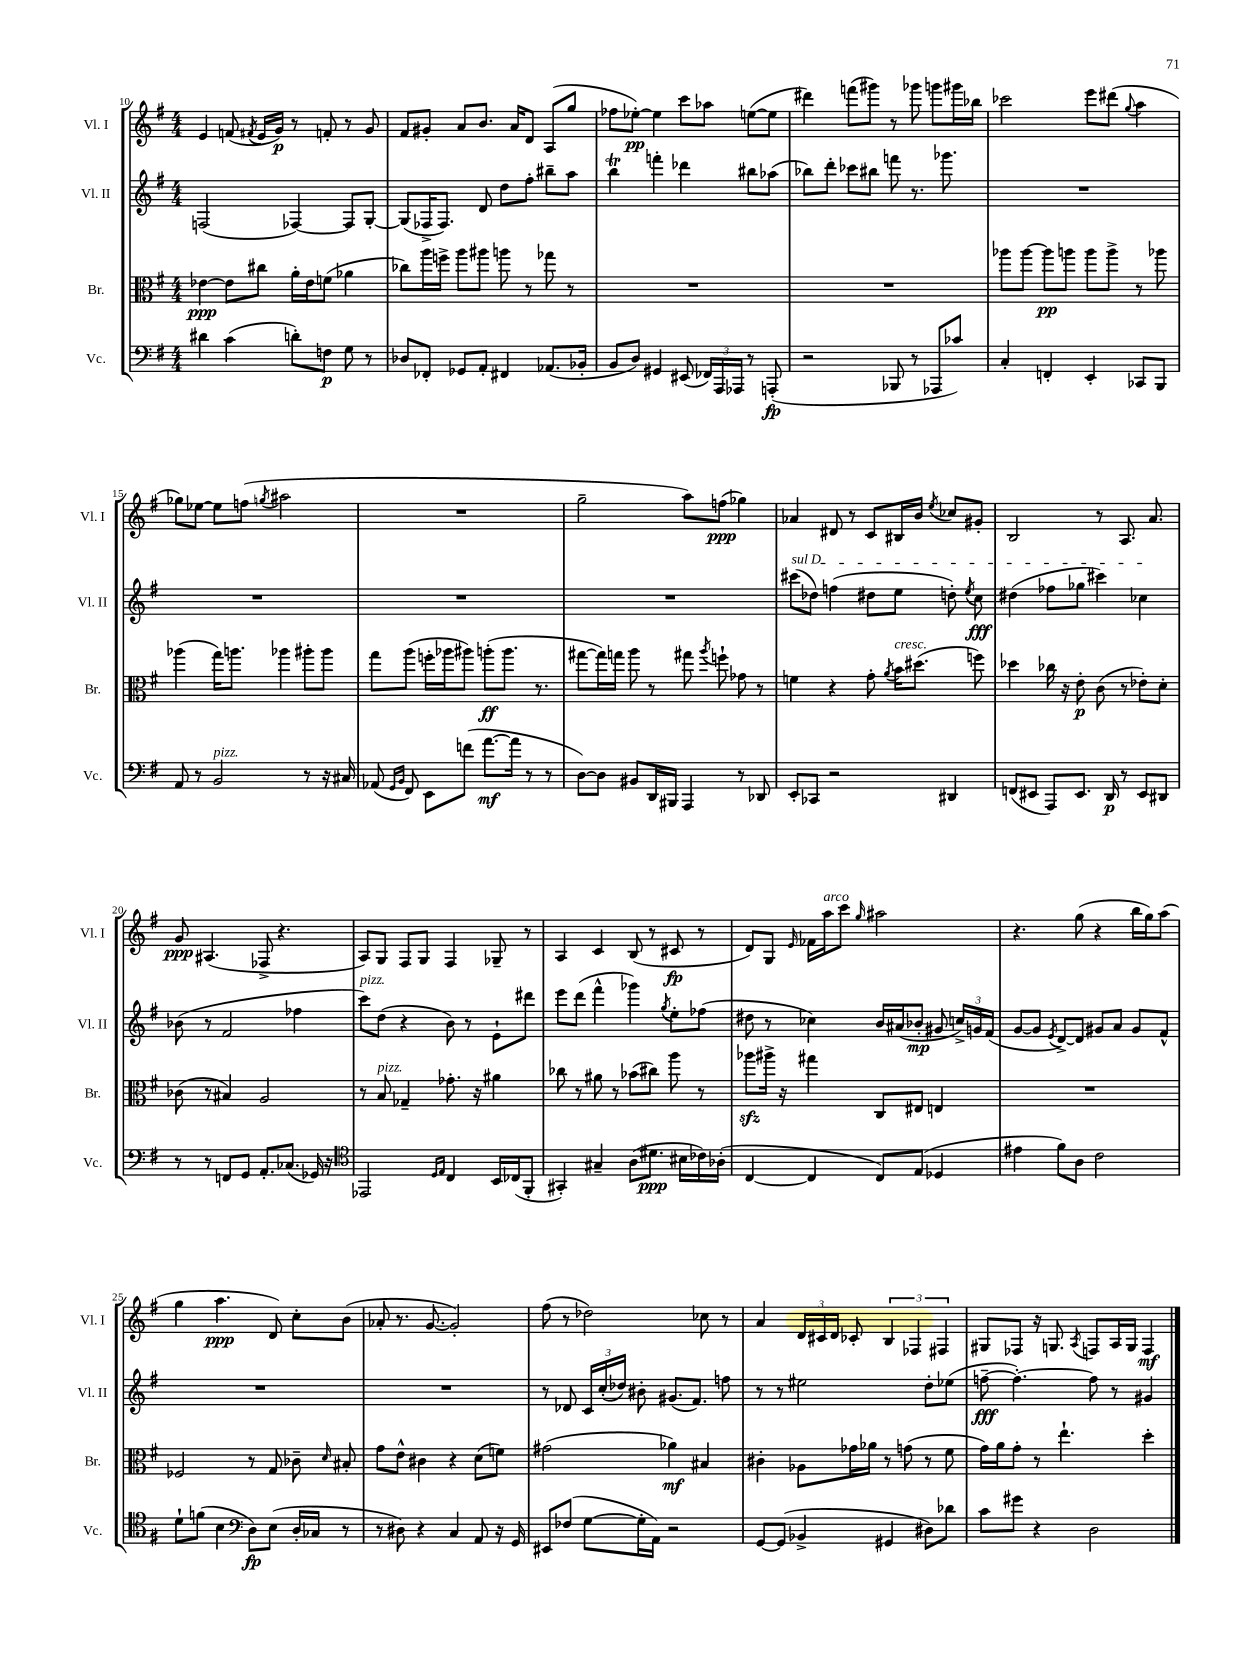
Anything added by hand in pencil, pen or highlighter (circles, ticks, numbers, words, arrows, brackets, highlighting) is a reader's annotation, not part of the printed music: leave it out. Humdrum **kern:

**kern	**kern	**kern	**kern
*staff4	*staff3	*staff2	*staff1
*clefF4	*clefC3	*clefG2	*clefG2
*k[f#]	*k[f#]	*k[f#]	*k[f#]
*M4/4	*M4/4	*M4/4	*M4/4
4d#\	[4e-\	(2F/	4e/
(4c\	8e-\]L	.	(8f/
.	.	.	8qf#/
.	8cc#\J	.	16e/LL
.	.	.	16g/JJ)
8d'\L)	16a'\LL	[4F-/)	8r
.	16e-\J	.	.
8F\J	(8f\J	.	8f'/
8G\	4a-\	8F-/]L	8r
8r	.	[8G'/J	8g/
=	=	=	=
8D-/L	8cc-\L)	(8G/]L	8f#/L
8FF-'/J	16aa\L	16F-^/K	8g#'/J
.	16ff^\JJ	8.F-/J)	.
8GG-/L	8aa\L	.	8a/L
8AA'/J	8aa#\J	8d/	8.b/J
4FF#/	8aa\	8dd\L	.
.	.	.	16a/LK
.	8r	8ff#'\J	8d/J
(8.AA-/L	8gg-\	8bb#~\L	(8A/L
.	8r	8aa\J	8gg/J
16BB-'/Jk	.	.	.
=	=	=	=
8BB/L	1r	4bb\	8ff-\L
8D/J)	.	.	[8ee-'\J)
4GG#/	.	4fff'\	4ee-\]
(8EE#/	.	4ddd-\	8ccc\L
24FF-/LL)	.	.	8aa-\J
24AAA/	.	.	.
24AAA-/JJ	.	.	.
8r	.	8bb#\L	([8ee\L
(8AAA'/	.	(8aa-\J	8ee\]J
=	=	=	=
2r	1r	8bb-\L)	4ddd#\)
.	.	8ddd'\J	.
.	.	8ccc-\L	(8fff\L
.	.	8bb#\J	8ggg#\J)
8BBB-/	.	8fff\	8r
8r	.	8.r	8ggg-\
8AAA-/L	.	.	8ggg\L
.	.	8.ggg-\	.
8c-/J)	.	.	16ggg#\L
.	.	.	16bb-\JJ
=	=	=	=
4C'/	8aa-\L	1r	2ccc-\
.	[8aa-\J	.	.
4FF'/	8aa-\]L	.	.
.	8aa\J	.	.
4EE'/	8aa\L	.	8eee\L
.	8aa^\J	.	(8ddd#\J
.	.	.	8qqgg/
8CC-/L	8r	.	4aa\
8BBB/J	8aa-\	.	.
=	=	=	=
8AA/	(4aa-\	1r	8gg-\L)
8r	.	.	[8ee-\J
2BB/	16gg\LK)	.	8ee-\]L
.	8.aa\J	.	.
.	.	.	(8ff\J
.	.	.	8qgg/
.	4aa-\	.	2aa#\
8r	8aa#'\L	.	.
16r	8aa#\J	.	.
16C#/	.	.	.
=	=	=	=
(8AA-/	8gg\L	1r	1r
16qqGG/LL	.	.	.
16qqBB/JJ	.	.	.
8FF#/)	(8aa\J	.	.
8EE\L	16ff'\LL	.	.
.	16aa-\J	.	.
(8f\J	8aa#\J)	.	.
[8.a\L	(8aa'\L	.	.
.	8.aa\J	.	.
16a\]Jk	.	.	.
8r	.	.	.
.	8.r	.	.
8r	.	.	.
=	=	=	=
[8D\L)	[8gg#\L	1r	2gg~\
8D\]J	16gg#\]L)	.	.
.	16gg\JJ	.	.
8BB#/L	8aa\	.	.
16DD/L	8r	.	.
16BBB#/JJ	.	.	.
4AAA/	8gg#\	.	8aa\L)
.	8qaa/	.	.
.	8ff`\	.	(8ff\J
8r	8g-\	.	4gg-\)
8DD-/	8r	.	.
=	=	=	=
8EE'/L	4f\	(8ccc#\L	4a-/
8CC-/J	.	8dd-\J)	.
2r	4r	(4ff\	8d#/
.	.	.	8r
.	8g'\	8dd#\L	8c/L
.	8qa/	.	.
.	16b\LK	8ee\J	16B#/L
.	(8.dd#\J	.	16b/JJ
.	.	.	8qee/
4DD#/	.	8dd'\)	8cc-/L
.	.	8qee/	.
.	8ff\)	8cc\	8g#'/J
=	=	=	=
(8FF/L	4dd-\	(4dd#\	2B/
8EE#/J	.	.	.
8AAA/L)	16cc-\	8ff-\L	.
.	16r	.	.
8.EE#/J	8e'\	8gg-\J	.
.	(8c\	4ccc#\)	8r
16DD/	.	.	.
8r	8r	.	8.A/
8EE#/L	8e-'\L)	4cc-\	.
.	.	.	8.a/
8DD#/J	8d'\J	.	.
=	=	=	=
8r	(8c-\	(8b-\	8g/
8r	8r	8r	(4.A#/
8FF/L	4B#/)	2f#/	.
8GG/J	.	.	.
8.AA'/L	2A/	.	8F-^/
.	.	.	4.r
(8.C-/J	.	.	.
.	.	4ff-\	.
16GG-/)	.	.	.
16r	.	.	.
=	=	=	=
*clefC4	*	*	*
2EE-/	8r	8ccc\L)	8A/L)
.	8B/	(8dd\J	8G/J
.	4G-~/	4r	8F#/L
.	.	.	8G/J
16qqD/LL	.	.	.
16qqE/JJ	.	.	.
4C/	8.g-'\	8b\)	4F#/
.	.	8r	.
.	16r	.	.
16BB/LL	4a#\	8e`\L	8G-~/
(16C-/J	.	.	.
8FF#'/J	.	8ddd#\J	8r
=	=	=	=
4GG#'/)	8cc-\	8eee\L	4A/
.	8r	(8ddd\J	.
4G#~/	8a#\	4fff#^^\	4c/
.	8r	.	.
(8A\L	(8b-\L	4ggg-\)	(8B/
8.d#\J	8cc#\J)	.	8r
.	.	8qgg/	.
.	8aa\	8ee'\L	8c#/
16B#\LL	.	.	.
16c-\)	8r	(8ff-\J	8r
(16A-'\JJ	.	.	.
=	=	=	=
[4C/	8aa-\L	8dd#\	8d/L)
.	16aa#^\Jk	8r	8G/J
.	16r	.	.
.	.	.	16qqe/
4C/]	4gg#\	4cc-\)	16f-\LL
.	.	.	16aa\J
.	.	.	8ccc\J
.	.	.	16qqgg/
8C/L)	8C/L	16b/LL	2aa#\
.	.	(16a#/J	.
(8E/J	8E#/J	8b-'/J	.
4D-/	4E/	8g#/	.
.	.	24cc^/LL)	.
.	.	24g/	.
.	.	(24f#/JJ	.
=	=	=	=
4e#\	1r	[8g/L	4.r
.	.	8g/]J	.
.	.	8qe/	.
8f#\L)	.	[8d^/L)	.
8A\J	.	8d/]J	(8gg\
2c\	.	8g#/L	4r
.	.	8a/J	.
.	.	8g#/L	16bb\LL
.	.	.	16gg\J)
.	.	8f#^^/J	(8aa\J
=	=	=	=
8d`\L	2F-/	1r	4gg\
(8f\J	.	.	.
4B\	.	.	4.aa\
*clefF4	*	*	*
8D\L)	8r	.	.
(8E\J	8G/	.	8d/)
16D'/LL	8c-~\	.	8cc'\L
16C-/JJ	.	.	.
.	16qqd/	.	.
8r	8B#'/	.	(8b\J
=	=	=	=
8r	8g\L	1r	8a-'/
8D#\)	8e^^\J	.	8.r
4r	4c#\	.	.
.	.	.	[8.g/
4C/	4r	.	2g'/])
8AA/	(8d\L	.	.
16r	8f\J)	.	.
16GG/	.	.	.
=	=	=	=
8EE#/L	(2g#\	8r	(8ff#\
(8F-/J	.	8d-/	8r
[8G\L	.	24c/LL	2dd-\)
.	.	(24cc'/	.
.	.	24dd-/JJ)	.
16G'\]L	.	8b#'\	.
16AA\JJ)	.	.	.
2r	4a-\)	(8.g#/L	.
.	.	8.f#/J)	.
.	4B#/	.	8cc-\
.	.	8ff\	8r
=	=	=	=
[8GG/L	4c#'\	8r	4a/
(8GG/]J	.	8r	.
4BB-^/	8A-\L	2ee#\	24d/LL
.	.	.	24c#/
.	.	.	24d/JJ
.	16g-\L	.	8c-'/
.	16a-\JJ	.	.
4GG#/	8r	.	6B/
.	(8g\	.	.
.	.	.	6F-/
8D#\L)	8r	8dd'\L	.
.	.	.	6F#/
8d-\J	8f#\	(8ee-\J	.
=	=	=	=
8c\L	16g\LL)	[8ff~\	8G#/L
.	16a\J	.	.
8g#\J	8g'\J	4.ff'\_)	8F-/J
4r	8r	.	16r
.	.	.	8.G/
.	4.ee`\	.	.
.	.	.	8qA/
2D\	.	8ff\]	8F/L
.	.	8r	16A/L
.	.	.	16G/JJ
.	4dd'\	4g#/	4F/
==	==	==	==
*-	*-	*-	*-
